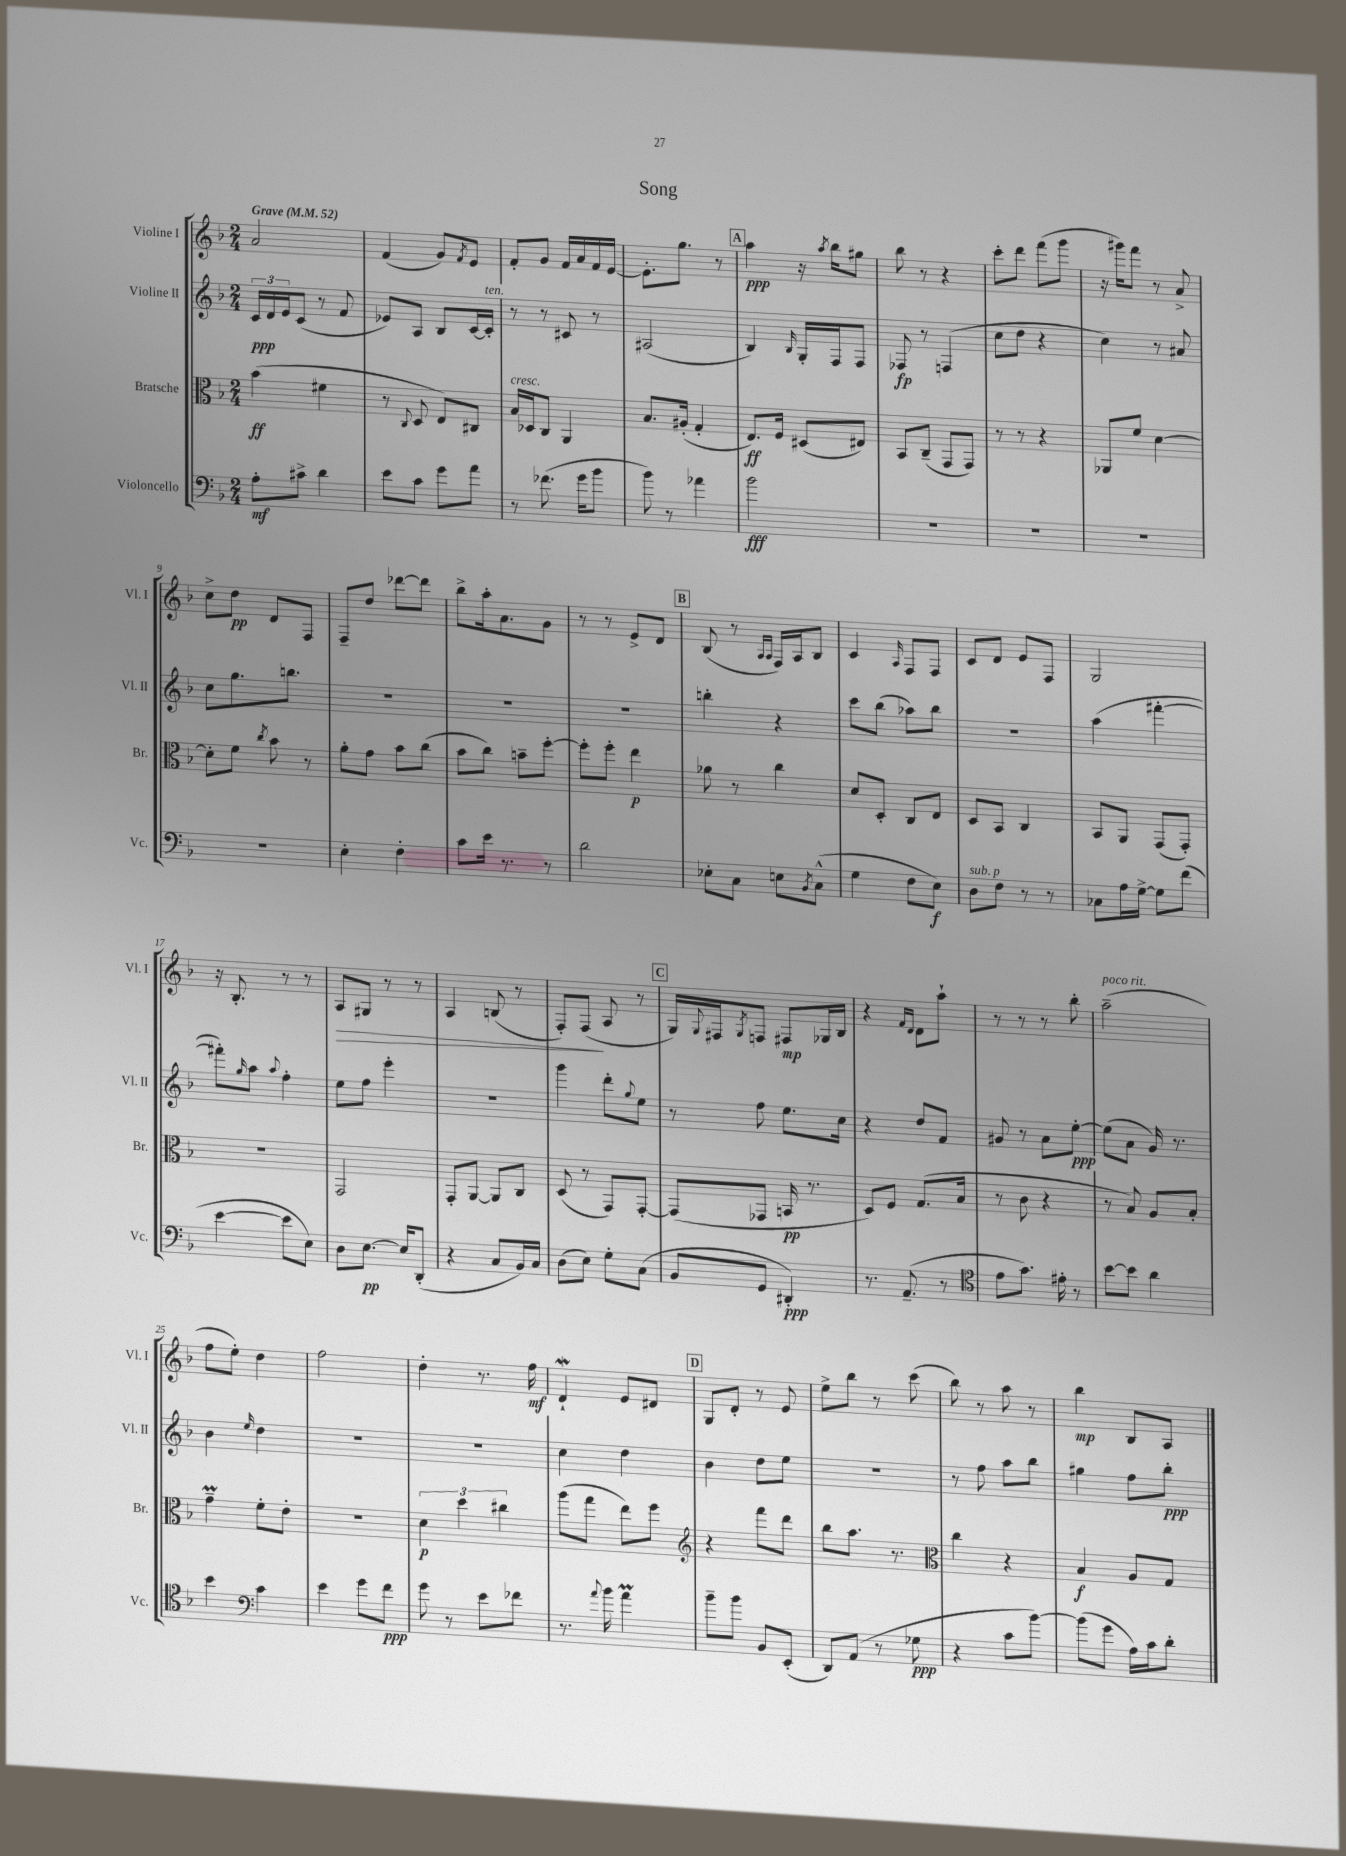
\header { title = "Song" }
<<
\new StaffGroup <<
\new Staff = "s0" \with { instrumentName = "Violine I" shortInstrumentName = "Vl. I" } {
    \clef treble \key f \major \numericTimeSignature \time 2/4 \tempo "Grave" 4 = 52
    a'2 |
    f'4( g'8) \acciaccatura { f'8 } e'8 |
    f'8-. g'8 f'16 a'16 f'16 e'16~ |
    e'8.-. g''8. r8 |
    \mark \markup { \box "A" } a''4\ppp r16 \acciaccatura { a''8 } bes''16 gis''8 |
    bes''8 r8 r4 |
    c'''8-. d'''8 f'''8( g'''8 |
    r16 gis'''16) f'''8 r8 a'8-> |
    c''8-> d''8\pp d'8 f8 |
    f8-- d''8 des'''8~ des'''8 |
    bes''8-> a''16-. a'8. g'8 |
    r8 r8 e'8-> d'8 |
    \mark \markup { \box "B" } bes8( r8 \grace { a16 a16 } f16) a16 bes8 |
    c'4 \grace { a16 } f8 f8 |
    c'8 d'8 e'8 f8 |
    g2 |
    r16 bes8.-. r8 r8 |
    a8\> gis8 r8 r8 |
    a4 b8( r8 |
    f8-.) f8\!( a8 r8 |
    \mark \markup { \box "C" } g16) \appoggiatura { g8 } fis16 \acciaccatura { g8 } f8 fis8\mp ges16 bes16 |
    r4 \grace { f'16 d'16 } d'8 a''8-! |
    r8 r8 r8 bes''8-. |
    a''2--^\markup { \italic "poco rit." }( |
    f''8 e''8-.) d''4 |
    f''2 |
    d''4-. r8. f''16\mf |
    d'4-!\mordent e'8 dis'8 |
    \mark \markup { \box "D" } g8 d'8-. r8 e'8 |
    e''8-> bes''8 r8 c'''8( |
    bes''8) r8 a''8 r8 |
    bes''4\mp bes8 a8 \bar "|." |
}
\new Staff = "s1" \with { instrumentName = "Violine II" shortInstrumentName = "Vl. II" } {
    \clef treble \key f \major \numericTimeSignature \time 2/4
    \tuplet 3/2 { c'16\ppp d'16 e'16 } c'8( r8 f'8 |
    ees'8) a8 bes8 c'16~ c'16-.^\markup { \italic "ten." } |
    r8 r8 cis'8 r8 |
    ais2( |
    \mark \markup { \box "A" } bes4) \grace { bes16 } g16-. f16 f8 |
    fes8\fp r8 f4( |
    c''8 d''8 r4 |
    c''4) r8 ais'8 |
    c''8 g''8. b''8. |
    R2 |
    R2 |
    R2 |
    \mark \markup { \box "B" } b''4-. r4 |
    c'''8 bes''8( aes''8) bes''8 |
    R2 |
    a''4( fis'''4~-. |
    fis'''8-.) \grace { g''16 } a''8 \appoggiatura { a''8 } f''4-. |
    e''8 f''8 e'''4-. |
    R2 |
    g'''4 d'''8-. \appoggiatura { g''8 } e''8 |
    \mark \markup { \box "C" } r8 f''8 e''8. c''16 |
    r4 d''8 f'8 |
    gis'8 r8 a'8 e''8~-.\ppp |
    e''8( a'8 g'16) r8. |
    bes'4 \grace { e''16 } d''4 |
    R2 |
    R2 |
    c''4 d''4 |
    \mark \markup { \box "D" } bes'4 d''8 e''8 |
    R2 |
    r8 f''8 a''8 bes''8 |
    gis''4 f''8 bes''8-.\ppp \bar "|." |
}
\new Staff = "s2" \with { instrumentName = "Bratsche" shortInstrumentName = "Br." } {
    \clef alto \key f \major \numericTimeSignature \time 2/4
    bes'4\ff( fis'4 |
    r8 \appoggiatura { c8 } d8 e8) cis8 |
    bes16^\markup { \italic "cresc." } des16 c8 a,4 |
    bes8. ais16-.( g4-. |
    \mark \markup { \box "A" } e8.\ff) f16 dis8( eis8) |
    bes,8 c8--( g,8 g,8) |
    r8 r8 r4 |
    aes,8 f'8 d'4~ |
    d'8-. f'8 \acciaccatura { c''8 } bes'8 r8 |
    a'8-. g'8 bes'8 c''8( |
    bes'8 c''8) b'8-- f''8~-. |
    f''8-. f''8-. e''4\p |
    \mark \markup { \box "B" } aes'8 r8 c''4 |
    d'8 d8-. c8 e8 |
    d8 bes,8 c4 |
    bes,8 a,8 g,8( g,8-.) |
    R2 |
    g,2 |
    g,8-. a,8~ a,8 c8 |
    d8( r8 g,8) g,8~-. |
    \mark \markup { \box "C" } g,8( ges,8 b,16\pp r8. |
    d8) f8 g8.( bes16 |
    r8 c'8 r4 |
    r8 bes8) a8 bes8-. |
    g'4--\prall f'8-. e'8-. |
    r2 |
    \tuplet 3/2 { d'4\p d''4 cis''4 } |
    a''8( g''8 e''8) f''8 |
    \mark \markup { \box "D" } \clef treble r4 f'''8 d'''8 |
    bes''8 a''8. r8. |
    \clef alto c''4 r4 |
    bes4\f a8 g8 \bar "|." |
}
\new Staff = "s3" \with { instrumentName = "Violoncello" shortInstrumentName = "Vc." } {
    \clef bass \key f \major \numericTimeSignature \time 2/4
    a8-.\mf cis'8-> d'4 |
    e'8 c'8 g'8 a'8 |
    r8 fes'8.( g'16 bes'8 |
    bes'8) r8 aes'4 |
    \mark \markup { \box "A" } bes'2\fff |
    R2 |
    R2 |
    R2 |
    R2 |
    e4-. f4-. |
    c'8 e'16 r8. r8 |
    d'2 |
    \mark \markup { \box "B" } ees8-. c8 e8 \acciaccatura { bes,8 } c8-^( |
    g4 f8 e8\f) |
    d8^\markup { \italic "sub. p" } f8 r8 r8 |
    ces8 a16 g16~-> g8 f'8( |
    e'4~ e'8 e8) |
    d8 e8.~\pp e16 d,8-.( |
    r4 c8 bes,16) c16 |
    d8( e8) g8-. c8( |
    \mark \markup { \box "C" } bes,8 g,8 dis,4-.\ppp) |
    r8. a,8.--( r8 |
    \clef tenor e'8 g'8.) eis'16-. r8 |
    bes'8~ bes'8 a'4 |
    bes'4 \clef bass c'4 |
    e'4 g'8 f'8\ppp |
    g'8 r8 e'8 fes'8 |
    r8. \appoggiatura { a'8 } bes'16 a'4\prall |
    \mark \markup { \box "D" } bes'8-- bes'8 bes,8 e,8-.( |
    d,8) a,8( r8 ges8\ppp |
    r4 c'8 bes'8~) |
    bes'8( g'8 a16) c'16 d'8-. \bar "|." |
}
>>
>>
